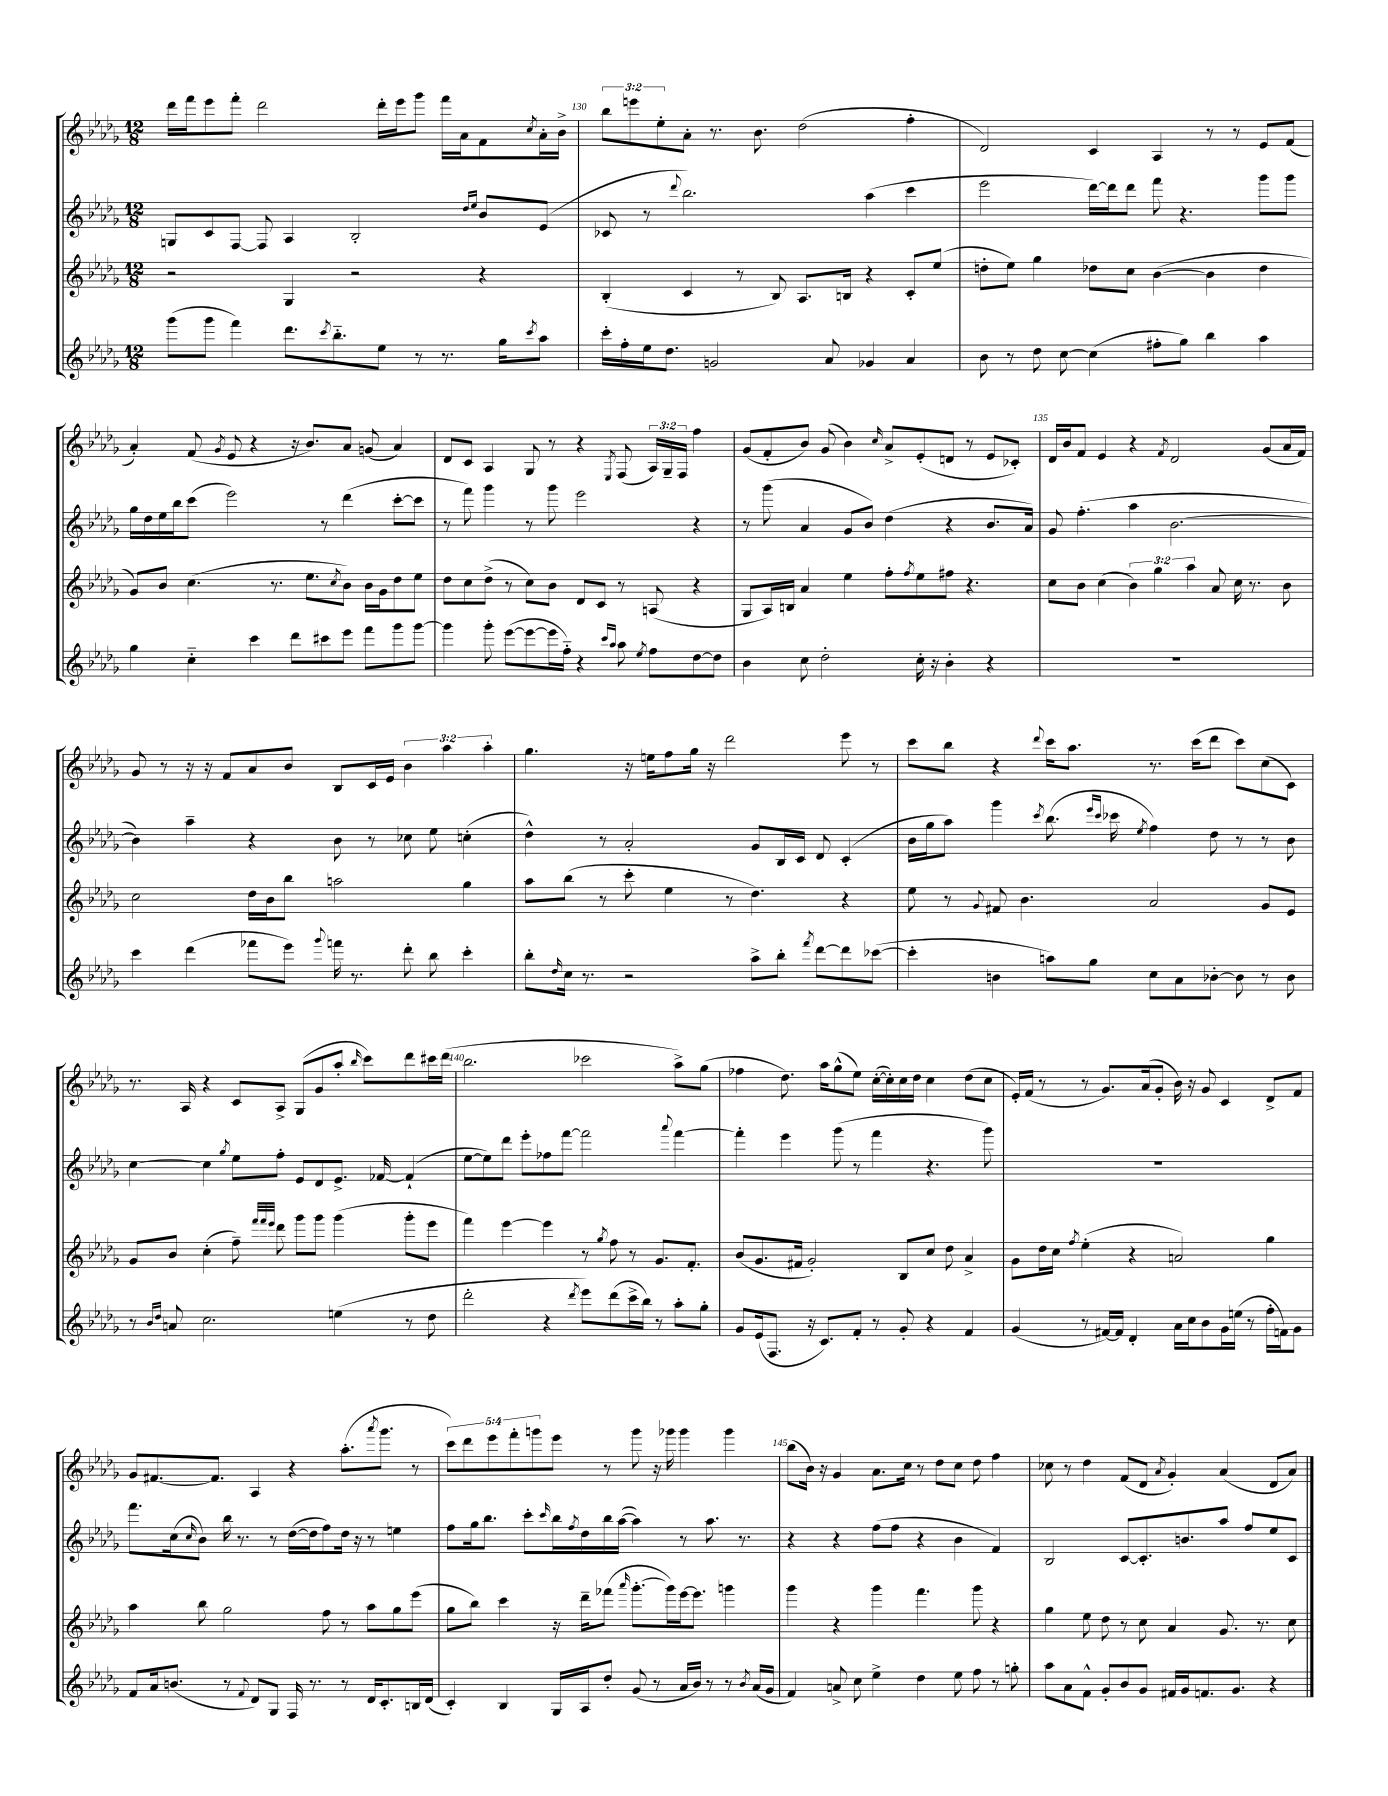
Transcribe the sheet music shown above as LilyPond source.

<<
\new StaffGroup <<
\new Staff = "s0" {
    \clef treble \key des \major \numericTimeSignature \time 12/8 \override Staff.TupletNumber.text = #tuplet-number::calc-fraction-text
    des'''16 f'''16 ees'''8 f'''8-. des'''2 des'''16-. ees'''16 ges'''8 f'''16 aes'16 f'8 \acciaccatura { c''8 } aes'16-. bes'16-> |
    \tuplet 3/2 { bes''8 e'''8 ees''8-. } aes'8-. r8. bes'8. des''2( f''4-. |
    des'2) c'4 aes4 r8 r8 ees'8 f'8( |
    aes'4-.) f'8( \acciaccatura { ges'8 } ees'8 r4 r16 bes'8.) aes'8 g'8( aes'4) |
    des'8 c'8 aes4 ges8 r8 r4 \acciaccatura { ees8 } f8( \tuplet 3/2 { aes16) ges16-- f16 } f''4 |
    ges'8( f'8-. bes'8) ges'8( bes'4) \grace { c''16 } aes'8-> ees'8-.( d'8 r8 ees'8 ces'8-.) |
    des'16 bes'16 f'8 ees'4 r4 \acciaccatura { f'8 } des'2 ges'8( aes'16 f'16) |
    ges'8 r8 r16 r16 f'8 aes'8 bes'8 bes8 c'16 ees'16 \tuplet 3/2 { bes'4 aes''4 aes''4-. } |
    ges''4. r16 e''16 f''8 ges''16 r16 des'''2 ees'''8 r8 |
    c'''8 bes''8 r4 \appoggiatura { des'''8 } c'''16 aes''8. r8. c'''16( des'''8 c'''8) c''8( c'8) |
    r8. aes16 r4 c'8 aes8-> ges8( ges'8 aes''8-. \grace { bes''16 } c'''8) des'''8 cis'''16 des'''16( |
    bes''2. ces'''2 aes''8->) ges''8( |
    fes''4 des''8.) aes''16 ges''8-^( ees''8) c''16~-.( c''16-.) c''16 des''16 c''4 des''8( c''8 |
    ees'16-.) f'16( r8 r8 ges'8.) aes'16( ges'8-. bes'16) r16 ges'8 c'4 des'8-> f'8 |
    ges'8 fis'8.~ fis'8. aes4 r4 aes''8.-.( \acciaccatura { aes'''8 } ges'''8. r8 |
    \tuplet 5/4 { c'''8) des'''8 ees'''8 f'''8-. g'''8 } ees'''8 r8 g'''8 r16 ges'''16 ges'''4 ges'''4 |
    bes''8( bes'16) r16 ges'4 aes'8. c''16 r8 des''8 c''8 des''8 f''4 |
    ces''8 r8 des''4 f'8( des'8 \acciaccatura { aes'8 } ges'4-.) aes'4( des'8 aes'8) \bar "|." |
}
\new Staff = "s1" {
    \clef treble \key des \major \numericTimeSignature \time 12/8
    g8 c'8 f8~ f8 aes4 bes2-. \grace { des''16 ees''16 } bes'8 ees'8( |
    ces'8 r8 \appoggiatura { des'''8 } bes''2.) aes''4( c'''4 |
    ees'''2 des'''16~) des'''16 des'''8 f'''8 r4. ges'''8 ges'''8 |
    ges''16 des''16 ees''16 bes''16 c'''8( ees'''2) r8 des'''4( c'''8~-. c'''8 |
    r8 f'''8) ges'''4 r8 ges'''8 ees'''2 r4 |
    r8 ges'''8( aes'4 ges'8 bes'8) des''4( r4 bes'8. aes'16) |
    ges'8 f''4.-.( aes''4 bes'2.~ |
    bes'4) aes''4-- r4 bes'8 r8 ces''8 ees''8 c''4-.( |
    des''4-^) r8 aes'2-. ges'8 bes16 c'16 des'8 c'4-.( |
    bes'16 ges''16 aes''8) ges'''4 \acciaccatura { c'''8 } bes''8.( \grace { ees'''16 c'''16 } ces'''16 \acciaccatura { ees''8 } f''4) des''8 r8 r8 bes'8 |
    c''4~ c''4 \acciaccatura { ges''8 } ees''8 f''8-. ees'8 des'8 ees'8.-> fes'16~ fes'4-!( |
    ees''8~ ees''8) des'''8 ees'''8-. fes''8 f'''8~ f'''2 \appoggiatura { aes'''8 } f'''4~ |
    f'''4-. ees'''4 ges'''8( r8 f'''4 r4. ges'''8) |
    R1. |
    f'''8. c''16( \grace { c''16 } bes'8) bes''16 r8. r8 des''16~( des''16 f''8) des''16 r16 r8 e''4 |
    f''8 ges''16 bes''8. c'''8-. \grace { c'''16 } bes''16 \acciaccatura { f''8 } des''16 bes''16 aes''16~( aes''4) r8 aes''8. r8. |
    r4 r4 f''8( f''8 r4 bes'4 f'4) |
    bes2 c'8~ c'8.-. b'8. aes''8 f''8 ees''8 c'8 \bar "|." |
}
\new Staff = "s2" {
    \clef treble \key des \major \numericTimeSignature \time 12/8 \override Staff.TupletNumber.text = #tuplet-number::calc-fraction-text
    r2 ges4 r2 r4 |
    bes4-.( c'4 r8 bes8) aes8. b16 r4 c'8-. ees''8( |
    d''8-. ees''8) ges''4 des''8 c''8 bes'4~( bes'4 des''4 |
    ges'8) bes'8 c''4.( r8. ees''8. \acciaccatura { c''8 } bes'8) bes'16 ges'16 des''8 ees''8 |
    des''8 c''8 des''8->( r8 c''8) bes'8 des'8 c'8 r8 a8( r4 |
    ges8 aes16) b16 aes'4 ees''4 f''8-. \acciaccatura { f''8 } ees''8 fis''8 r4. |
    c''8 bes'8 c''4( \tuplet 3/2 { bes'4) ges''4 aes''4 } aes'8 c''16 r8. bes'8 |
    c''2 des''16 bes'16 bes''8 a''2 ges''4 |
    aes''8 bes''8( r8 c'''8-. ees''4 r8 des''4.) r4 |
    ees''8 r8 \appoggiatura { ges'8 } fis'8 bes'4. aes'2 ges'8 ees'8 |
    ges'8 bes'8 c''4-.( f''8--) \grace { f'''32 f'''32 ees'''32 } des'''8 ges'''8 ges'''8 ges'''4( ges'''8-. ees'''8 |
    f'''4) ees'''4~ ees'''4 r8 \acciaccatura { ges''8 } f''8 r8 ges'8. f'8.-. |
    bes'8( ges'8. fis'16 ges'2-.) bes8 c''8 des''8 aes'4-> |
    ges'8 des''16 c''16 \acciaccatura { f''8 } ees''4-.( r4 a'2) ges''4 |
    aes''4 bes''8 ges''2 f''8 r8 aes''8 ges''8 ees'''8( |
    ges''8 bes''8) c'''4 r16 des'''16-- fes'''8( \grace { aes'''16 } ges'''8.~-. ges'''16) ees'''16~ ees'''8. g'''4 |
    ges'''4 r4 ges'''4 f'''4. ges'''8 r4 |
    ges''4 ees''8 des''8 r8 c''8 aes'4 ges'8. r8. c''8 \bar "|." |
}
\new Staff = "s3" {
    \clef treble \key des \major \numericTimeSignature \time 12/8
    ges'''8( ges'''8 f'''4) des'''8. \acciaccatura { c'''8 } bes''8.-_ ees''8 r8 r8. ges''16 \acciaccatura { c'''8 } aes''8 |
    c'''16-. f''16-. ees''16 des''8. g'2 aes'8 ges'4 aes'4 |
    bes'8 r8 des''8 c''8~ c''4( fis''8-. ges''8) bes''4 aes''4 |
    ges''4 c''4-_ c'''4 des'''8 cis'''8 ees'''8 f'''8 ges'''8 ges'''8~ |
    ges'''4 ges'''8-. ees'''8~( ees'''8~ ees'''16 f''16-_) r4 \grace { c'''16 aes''16 } aes''8 \acciaccatura { ees''8 } f''8 des''8~ des''8 |
    bes'4 c''8 des''2-. c''16-. r16 bes'4-. r4 |
    R1. |
    c'''4 des'''4( fes'''8 ees'''8) \appoggiatura { ges'''8 } f'''16 r8. des'''8-. bes''8 c'''4-. |
    bes''8-. \grace { des''16 } c''16 r8. r2 aes''8-> bes''8-. \acciaccatura { f'''8 } des'''8~ des'''8 ces'''8~( |
    ces'''4-. b'4 a''8) ges''8 c''8 aes'8 bes'8~-. bes'8 r8 bes'8 |
    r8 \grace { bes'16 des''16 } a'8 c''2. e''4( r8 des''8 |
    des'''2-. r4 \acciaccatura { des'''8 } ees'''8) des'''8( c'''16-> bes''16) r8 aes''8-. ges''8-. |
    ges'8 ees'16( f8. r16 c'8.) f'8-. r8 ges'8-. r4 f'4 |
    ges'4( r8 fis'16~) fis'16 des'4-. aes'16 c''16 bes'8 ges'16 e''16( r8 f''16-. f'16) ges'8 |
    f'8 aes'16 b'8.( r8 \appoggiatura { f'8 } des'8) ges8 f16 r8. r8 des'16 c'8.-. b16 des'16( |
    c'4-.) bes4 ges16 aes16 des''8-. ges'8( r8 aes'16 bes'16) r8 r8 \acciaccatura { bes'8 } aes'16( ges'16 |
    f'4) a'8-> c''8 ees''4-> des''4 ees''8 f''8 r8 g''8-. |
    aes''8 aes'8 f'8-^ ges'8-. bes'8 ges'8 fis'16 ges'16 f'8. ges'8. r4 \bar "|." |
}
>>
>>
\layout { \context { \Score currentBarNumber = #129 \override BarNumber.break-visibility = ##(#f #t #t) barNumberVisibility = #(every-nth-bar-number-visible 5) } }
